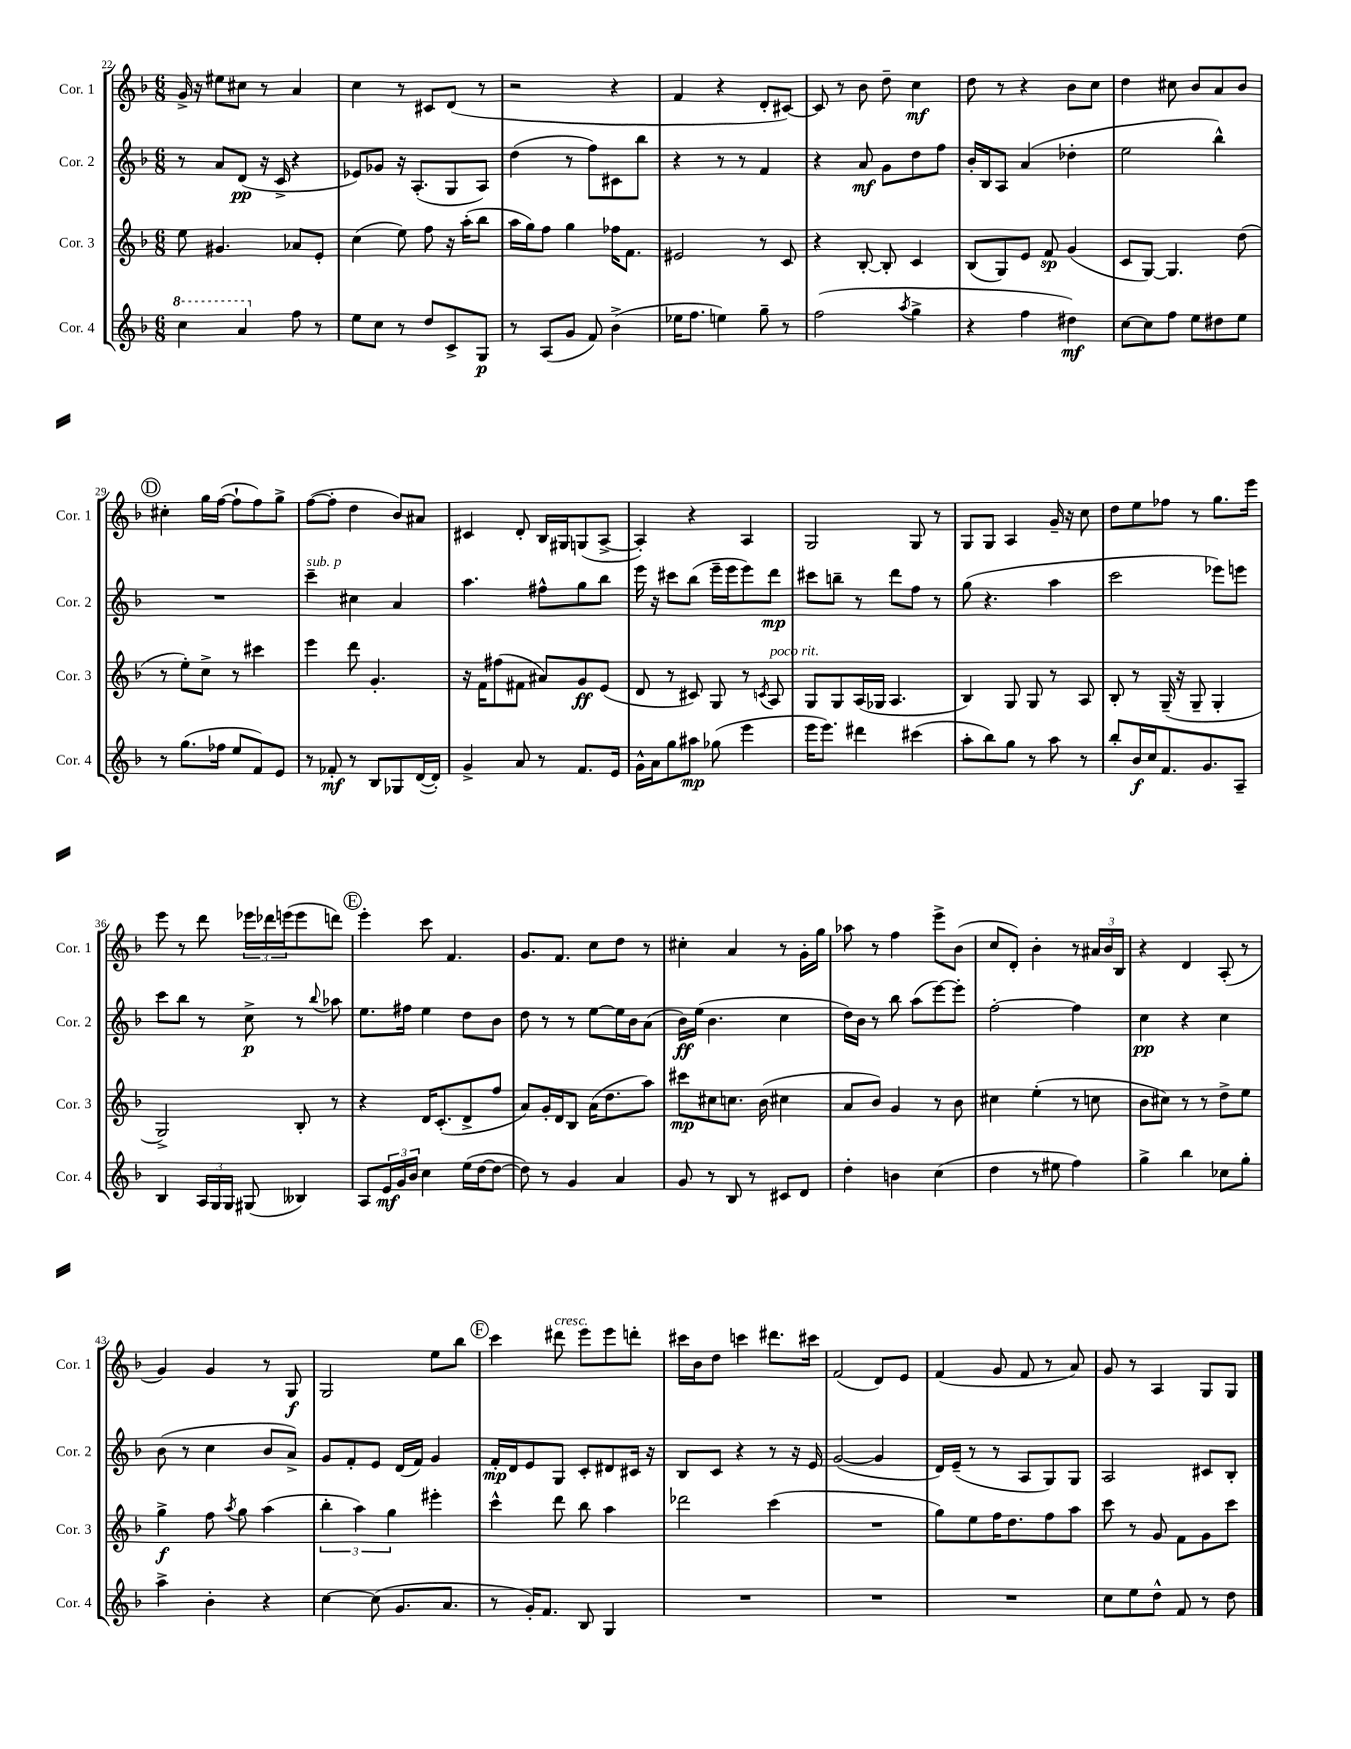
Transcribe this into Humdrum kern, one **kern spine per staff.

**kern	**dynam	**kern	**dynam	**kern	**dynam	**kern	**dynam
*part4	*part4	*part3	*part3	*part2	*part2	*part1	*part1
*staff4	*staff4	*staff3	*staff3	*staff2	*staff2	*staff1	*staff1
*I"Cor. 4	*	*I"Cor. 3	*	*I"Cor. 2	*	*I"Cor. 1	*
*I'Cor. 4	*	*I'Cor. 3	*	*I'Cor. 2	*	*I'Cor. 1	*
*clefG2	*	*clefG2	*	*clefG2	*	*clefG2	*
*k[b-]	*	*k[b-]	*	*k[b-]	*	*k[b-]	*
*M6/8	*	*M6/8	*	*M6/8	*	*M6/8	*
*8va	*	*	*	*	*	*	*
=22	=22	=22	=22	=22	=22	=22	=22
4ccc\	.	8ee\	.	8r	.	16g^/	.
.	.	.	.	.	.	16r	.
.	.	4.g#X/	.	8a/L	.	8ee#X\L	.
4aa/	.	.	.	(8d/J	pp	8cc#X\J	.
.	.	.	.	16r	.	8r	.
.	.	.	.	16c^/	.	.	.
*X8va	*	*	*	*	*	*	*
8ff\	.	8a-X/L	.	4r	.	4a/	.
8r	.	8e'/J	.	.	.	.	.
=23	=23	=23	=23	=23	=23	=23	=23
8ee\L	.	(4cc\	.	8e-X/L)	.	4cc\	.
8cc\J	.	.	.	8g-X/J	.	.	.
8r	.	8ee\)	.	16r	.	8r	.
.	.	.	.	(8.A'/L	.	.	.
8dd/L	.	8ff\	.	.	.	8c#X/L	.
8c^/	.	16r	.	8G/	.	(8d/J	.
.	.	(16aa'\KL	.	.	.	.	.
8G/J	p	8bb-\J	.	8A/J)	.	8r	.
=24	=24	=24	=24	=24	=24	=24	=24
8r	.	16aa\LL	.	(4dd\	.	2r	.
.	.	16gg\J)	.	.	.	.	.
(8A/L	.	8ff\J	.	.	.	.	.
8g/J	.	4gg\	.	8r	.	.	.
8f/)	.	.	.	8ff\L)	.	.	.
(4b-^\	.	16ff-X\KL	.	8c#X\	.	4r	.
.	.	8.f\J	.	.	.	.	.
.	.	.	.	8bb-\J	.	.	.
=25	=25	=25	=25	=25	=25	=25	=25
16ee-X\KL	.	2e#X/	.	4r	.	4f/	.
8.ff\J	.	.	.	.	.	.	.
4een\)	.	.	.	8r	.	4r	.
.	.	.	.	8r	.	.	.
8gg~\	.	8r	.	4f/	.	8d'/L	.
8r	.	8c/	.	.	.	[8c#X/J)	.
=26	=26	=26	=26	=26	=26	=26	=26
(2ff\	.	4r	.	4r	.	8c#/]	.
.	.	.	.	.	.	8r	.
.	.	[8B-'/	.	8a/	mf	8b-\	.
.	.	8B-'/]	.	8g\L	.	8dd~\	.
8qaa/	.	.	.	.	.	.	.
4gg^\	.	4c/	.	8dd\	.	4cc\	mf
.	.	.	.	8ff\J	.	.	.
=27	=27	=27	=27	=27	=27	=27	=27
4r	.	(8B-/L	.	16b-'/LL	.	8dd\	.
.	.	.	.	16B-/J	.	.	.
.	.	8G/)	.	8A/J	.	8r	.
4ff\	.	8e/J	.	(4a/	.	4r	.
.	.	8f/	sp	.	.	.	.
4dd#X\)	mf	(4g/	.	4dd-X'\	.	8b-\L	.
.	.	.	.	.	.	8cc\J	.
=28	=28	=28	=28	=28	=28	=28	=28
[8cc\L	.	8c/L	.	2ee\	.	4dd\	.
8cc\]	.	[8G/J)	.	.	.	.	.
8ff\J	.	4.G/]	.	.	.	8cc#X\	.
8ee\L	.	.	.	.	.	8b-/L	.
8dd#X\	.	.	.	4bb-^^\)	.	8a/	.
8ee\J	.	(8dd\	.	.	.	8b-/J	.
!!LO:LB:g=z
!!LO:REH:place=s1:t=D
=29	=29	=29	=29	=29	=29	=29	=29
8r	.	8r	.	2.r	.	4cc#X'\	.
(8.gg\L	.	8ee'\L)	.	.	.	.	.
.	.	8cc^\J	.	.	.	16gg\LL	.
16ff-X\Jk	.	.	.	.	.	([16ff\JJ	.
8ee/L	.	8r	.	.	.	8ff`\L]	.
8f/)	.	4ccc#X\	.	.	.	8ff\)	.
8e/J	.	.	.	.	.	8gg^\J	.
=30	=30	=30	=30	=30	=30	=30	=30
!	!	!	!	!LO:TX:a:i:t=sub. p	!	!	!
8r	.	4eee\	.	4ccc~\	.	([8ff\L	.
8f-X'/	mf	.	.	.	.	8ff'\J]	.
8r	.	8ddd\	.	4cc#X\	.	4dd\	.
8B-/L	.	4.g'/	.	.	.	.	.
8G-X/	.	.	.	4a/	.	8b-/L)	.
([16d/L	.	.	.	.	.	8a#X/J	.
16d'/JJ])	.	.	.	.	.	.	.
=31	=31	=31	=31	=31	=31	=31	=31
4g^/	.	16r	.	4.aa\	.	4c#X/	.
.	.	16f\KL	.	.	.	.	.
.	.	(8ff#X\	.	.	.	.	.
8a/	.	8f#X\J	.	.	.	8d'/	.
8r	.	8a#X/L)	.	8ff#X^^\L	.	16B-/LL	.
.	.	.	.	.	.	16G#X/J	.
8.f/L	.	8g/	ff	8gg\	.	(8Gn/	.
.	.	(8e/J	.	8bb-\J	.	[8A^/J	.
16e/Jk	.	.	.	.	.	.	.
=32	=32	=32	=32	=32	=32	=32	=32
16g^^\LL	.	8d/	.	16eee\	.	4A'/])	.
16a\J	.	.	.	16r	.	.	.
8gg\	.	8r	.	8ccc#X\L	.	.	.
8aa#X\J	mp	8c#X/)	.	(8bb-\J	.	4r	.
(8gg-X\	.	8G/	.	16eee~\LL	.	.	.
.	.	.	.	16eee\J	.	.	.
4eee\	.	8r	.	8eee\)	.	4A/	.
.	.	8qcn/	.	.	.	.	.
!	!	!LO:TX:a:i:t=poco rit.	!	!	!	!	!
.	.	8A/	.	8ddd\J	mp	.	.
=33	=33	=33	=33	=33	=33	=33	=33
16eee\KL	.	8G/L	.	8ccc#X\L	.	2G/	.
8.eee\J)	.	.	.	.	.	.	.
.	.	8G/	.	8bbn~\J	.	.	.
4ddd#X\	.	(16A/L	.	8r	.	.	.
.	.	16G-X/JJ	.	.	.	.	.
.	.	4.A/	.	8ddd\L	.	.	.
(4ccc#X\	.	.	.	8ff\J	.	8G/	.
.	.	.	.	8r	.	8r	.
=34	=34	=34	=34	=34	=34	=34	=34
8aa'\L	.	4B-/)	.	(8gg\	.	8G/L	.
8bb-\)	.	.	.	4.r	.	8G/J	.
8gg\J	.	8G/	.	.	.	4A/	.
8r	.	8G/	.	.	.	.	.
8aa\	.	8r	.	4aa\	.	16g~/	.
.	.	.	.	.	.	16r	.
8r	.	8A/	.	.	.	8cc\	.
=35	=35	=35	=35	=35	=35	=35	=35
8bb-'/L	.	8B-'/	.	2ccc\	.	8dd\L	.
16b-/L	f	8r	.	.	.	8ee\	.
16cc/J	.	.	.	.	.	.	.
8.f/	.	(16G~/	.	.	.	8ff-X\J	.
.	.	16r	.	.	.	.	.
.	.	8G~/	.	.	.	8r	.
8.g/	.	.	.	.	.	.	.
.	.	4G'/	.	8eee-X\L)	.	8.gg\L	.
8A~/J	.	.	.	8eeen\J	.	.	.
.	.	.	.	.	.	16eee\Jk	.
!!LO:LB:g=z
=36	=36	=36	=36	=36	=36	=36	=36
4B-/	.	2G^/)	.	8ccc\L	.	8eee\	.
.	.	.	.	8bb-\J	.	8r	.
24A/LL	.	.	.	8r	.	8ddd\	.
24G/	.	.	.	.	.	.	.
24G/JJ	.	.	.	.	.	.	.
(8G#X/	.	.	.	8cc^\	p	24eee-X\LL	.
.	.	.	.	.	.	24ddd-X\	.
.	.	.	.	.	.	(24eeen\J	.
4B--X/)	.	8B-'/	.	8r	.	8eee\	.
.	.	.	.	8qqbb-/	.	.	.
.	.	8r	.	8aa-X\	.	8dddn\J)	.
!!LO:REH:place=s1:t=E
=37	=37	=37	=37	=37	=37	=37	=37
8A/L	.	4r	.	8.ee\L	.	4eee'\	.
24e/L	mf	.	.	.	.	.	.
24g/	.	.	.	.	.	.	.
.	.	.	.	16ff#X\Jk	.	.	.
24b-/JJ	.	.	.	.	.	.	.
4cc\	.	16d/KL	.	4ee\	.	8ccc\	.
.	.	(8.c'/	.	.	.	.	.
.	.	.	.	.	.	4.f/	.
(16ee\LL	.	8d^/	.	8dd\L	.	.	.
[16dd\J	.	.	.	.	.	.	.
8dd\J_	.	8ff/J	.	8b-\J	.	.	.
=38	=38	=38	=38	=38	=38	=38	=38
8dd\])	.	8a/L)	.	8dd\	.	8.g/L	.
8r	.	16g'/L	.	8r	.	.	.
.	.	16d/J	.	.	.	8.f/J	.
4g/	.	8B-/J	.	8r	.	.	.
.	.	(16a\KL	.	[8ee\L	.	8cc\L	.
.	.	8.dd\	.	.	.	.	.
4a/	.	.	.	16ee\L]	.	8dd\J	.
.	.	.	.	16b-\J	.	.	.
.	.	8aa\J)	.	(8a\J	.	8r	.
=39	=39	=39	=39	=39	=39	=39	=39
8g/	.	8ccc#X\L	mp	16b-\LL)	ff	4cc#X'\	.
.	.	.	.	(16ee\JJ	.	.	.
8r	.	8cc#X\	.	4.b-\	.	.	.
8B-/	.	8.ccn\J	.	.	.	4a/	.
8r	.	.	.	.	.	.	.
.	.	(16b-\	.	.	.	.	.
8c#X/L	.	4cc#X\	.	4cc\	.	8r	.
8d/J	.	.	.	.	.	16g'\LL	.
.	.	.	.	.	.	16gg\JJ	.
=40	=40	=40	=40	=40	=40	=40	=40
4dd'\	.	8a/L	.	16dd\LL)	.	8aa-X\	.
.	.	.	.	16b-\JJ	.	.	.
.	.	8b-/J)	.	8r	.	8r	.
4bn\	.	4g/	.	8bb-\	.	4ff\	.
.	.	.	.	(8aa\L	.	.	.
(4cc\	.	8r	.	[8eee\)	.	8eee^\L	.
.	.	8b-\	.	8eee'\J]	.	(8b-\J	.
=41	=41	=41	=41	=41	=41	=41	=41
4dd\	.	4cc#X\	.	[2ff'\	.	8cc/L	.
.	.	.	.	.	.	8d'/J)	.
8r	.	(4ee'\	.	.	.	4b-'\	.
8ee#X\	.	.	.	.	.	.	.
4ff\)	.	8r	.	4ff\]	.	8r	.
.	.	8ccn\	.	.	.	24a#X/LL	.
.	.	.	.	.	.	24b-/	.
.	.	.	.	.	.	24B-/JJ	.
=42	=42	=42	=42	=42	=42	=42	=42
4gg^\	.	8b-\L	.	4cc\	pp	4r	.
.	.	8cc#X\J)	.	.	.	.	.
4bb-\	.	8r	.	4r	.	4d/	.
.	.	8r	.	.	.	.	.
8cc-X\L	.	8dd^\L	.	4cc\	.	(8A'/	.
8gg'\J	.	8ee\J	.	.	.	8r	.
!!LO:LB:g=z
=43	=43	=43	=43	=43	=43	=43	=43
4aa^\	.	4gg^\	f	(8b-\	.	4g/)	.
.	.	.	.	8r	.	.	.
4b-'\	.	8ff\	.	4cc\	.	4g/	.
.	.	8qaa/	.	.	.	.	.
.	.	8gg\	.	.	.	.	.
4r	.	(4aa\	.	8b-/L	.	8r	.
.	.	.	.	8a^/J)	.	8G/	f
=44	=44	=44	=44	=44	=44	=44	=44
[4cc\	.	6bb-'\	.	8g/L	.	2G/	.
.	.	.	.	8f'/	.	.	.
.	.	6aa\)	.	.	.	.	.
(8cc\]	.	.	.	8e/J	.	.	.
.	.	6gg\	.	.	.	.	.
8.g/L	.	.	.	(16d/LL	.	.	.
.	.	.	.	16f/JJ)	.	.	.
.	.	4eee#X'\	.	4g/	.	8ee\L	.
8.a/J	.	.	.	.	.	.	.
.	.	.	.	.	.	8bb-\J	.
!!LO:REH:place=s1:t=F
=45	=45	=45	=45	=45	=45	=45	=45
8r	.	4ccc^^\	.	16f'/LL	mp	4ccc\	.
.	.	.	.	16d/J	.	.	.
16g'/KL)	.	.	.	8e/	.	.	.
8.f/J	.	.	.	.	.	.	.
!	!	!	!	!	!	!LO:TX:a:i:t=cresc.	!
.	.	8ddd\	.	8G/J	.	8ddd#X\	.
8B-/	.	8bb-\	.	8c'/L	.	8eee\L	.
4G/	.	4aa\	.	8d#X/	.	8eee\	.
.	.	.	.	16c#X/Jk	.	8dddn'\J	.
.	.	.	.	16r	.	.	.
=46	=46	=46	=46	=46	=46	=46	=46
2.r	.	2ddd-X\	.	8B-/L	.	16ccc#X\LL	.
.	.	.	.	.	.	16b-\J	.
.	.	.	.	8c/J	.	8dd\J	.
.	.	.	.	4r	.	4cccn\	.
.	.	(4ccc\	.	8r	.	8.ddd#X\L	.
.	.	.	.	16r	.	.	.
.	.	.	.	16e/	.	16ccc#X\Jk	.
=47	=47	=47	=47	=47	=47	=47	=47
2.r	.	2.r	.	([2g/	.	(2f/	.
.	.	.	.	4g/]	.	8d/L)	.
.	.	.	.	.	.	8e/J	.
=48	=48	=48	=48	=48	=48	=48	=48
2.r	.	8gg\L)	.	16d/LL)	.	(4f/	.
.	.	.	.	(16e~/JJ	.	.	.
.	.	8ee\	.	8r	.	.	.
.	.	16ff\K	.	8r	.	8g/	.
.	.	8.dd\	.	.	.	.	.
.	.	.	.	8A/L	.	8f/	.
.	.	8ff\	.	8G/)	.	8r	.
.	.	8aa\J	.	8G/J	.	8a/)	.
=49	=49	=49	=49	=49	=49	=49	=49
8cc\L	.	8ccc\	.	2A/	.	8g/	.
8ee\	.	8r	.	.	.	8r	.
8dd^^\J	.	8g/	.	.	.	4A/	.
8f/	.	8f\L	.	.	.	.	.
8r	.	8g\	.	8c#X/L	.	8G/L	.
8dd\	.	8ccc\J	.	8B-'/J	.	8G/J	.
==	==	==	==	==	==	==	==
*-	*-	*-	*-	*-	*-	*-	*-
